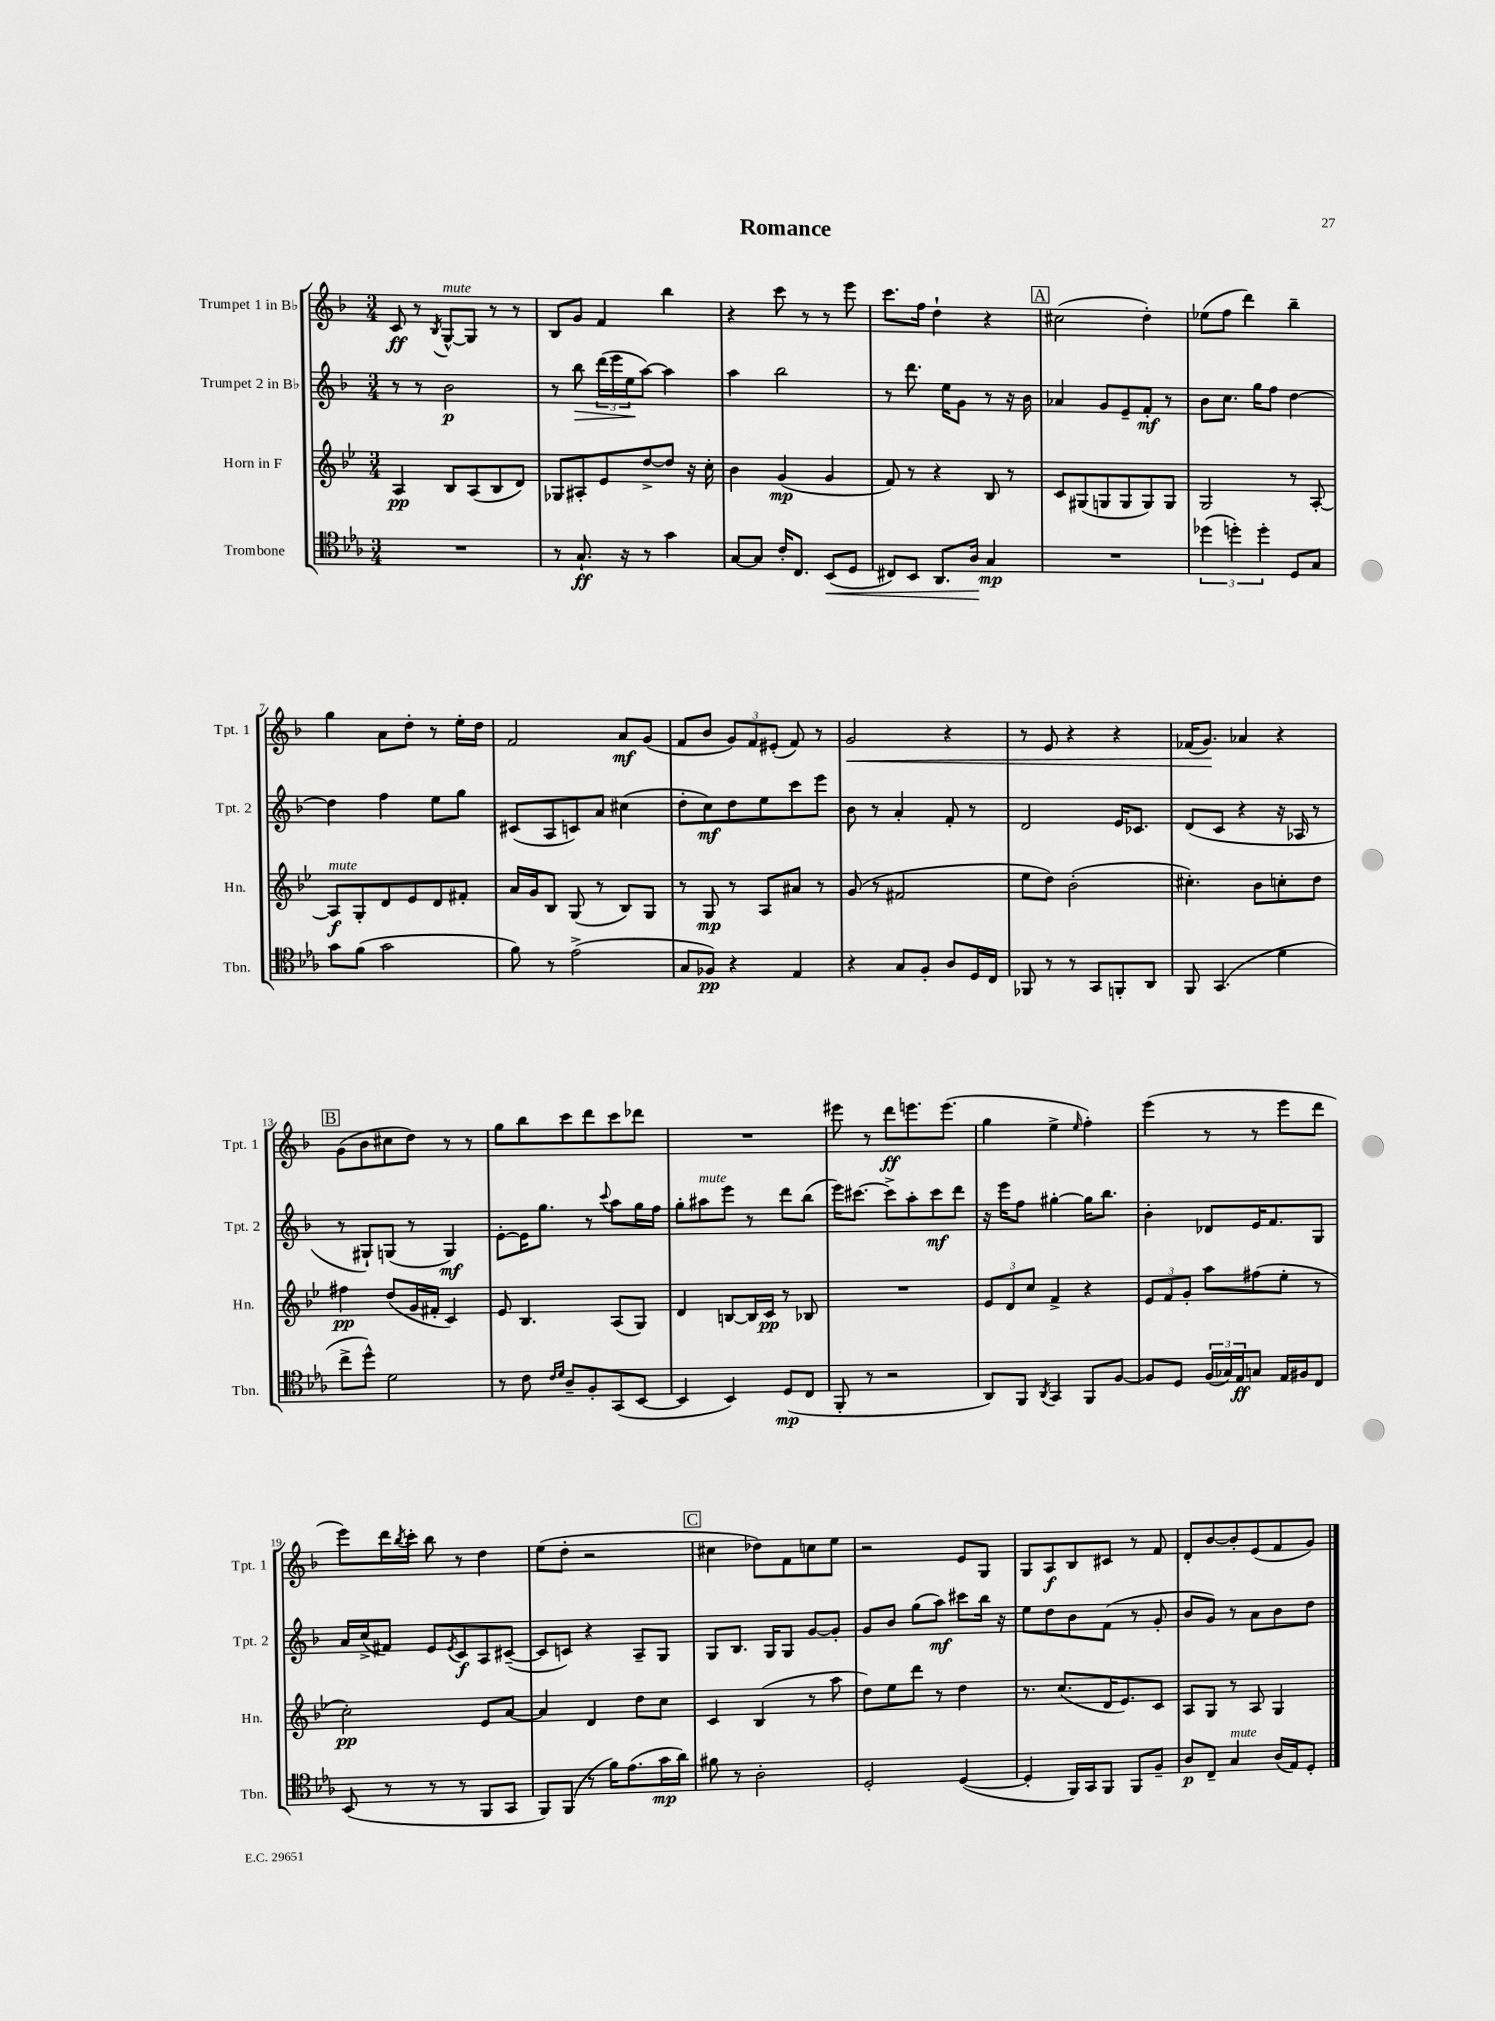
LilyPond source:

\header { title = "Romance" }
<<
\new StaffGroup <<
\new Staff = "s0" \with { instrumentName = "Trumpet 1 in Bb" shortInstrumentName = "Tpt. 1" } {
    \clef treble \key f \major \numericTimeSignature \time 3/4
    c'8\ff r8 \acciaccatura { bes8 } g8~-^^\markup { \italic "mute" } g8 r8 r8 |
    bes8 g'8 f'4 bes''4 |
    r4 c'''8 r8 r8 e'''8 |
    c'''8. f''16 d''4-! r4 |
    \mark \markup { \box "A" } cis''2( d''4-.) |
    ees''8( f''8 d'''4) bes''4-- |
    g''4 a'8 d''8-. r8 e''16-. d''16 |
    f'2 a'8\mf g'8( |
    f'8 bes'8 \tuplet 3/2 { g'8) f'8 eis'8-.( } f'8) r8 |
    g'2\< r4 |
    r8 e'8 r4 r4 |
    fes'16( g'8.\!) aes'4 r4 |
    \mark \markup { \box "B" } g'8( bes'8 cis''8 d''8) r8 r8 |
    g''8 bes''8 c'''8 d'''8 c'''8 des'''8 |
    R2. |
    eis'''8 r8 d'''8\ff e'''8. e'''8.( |
    g''4 e''4-> \grace { e''16 } f''4-.) |
    e'''4( r8 r8 e'''8 d'''8 |
    e'''8) d'''16 \acciaccatura { bes''8 } c'''16-. bes''8 r8 d''4 |
    e''8( d''8-. r2 |
    \mark \markup { \box "C" } cis''4 des''8) f'8 c''8 e''8 |
    r2 e'8 g8 |
    g8 a8\f bes8 cis'8 r8 f'8 |
    d'8-. bes'8~ bes'8-. e'8( f'8 g'8) \bar "|." |
}
\new Staff = "s1" \with { instrumentName = "Trumpet 2 in Bb" shortInstrumentName = "Tpt. 2" } {
    \clef treble \key f \major \numericTimeSignature \time 3/4
    r8 r8 bes'2\p |
    r8 bes''8\> \tuplet 3/2 { d'''16( e'''16 e''16\! } a''8~) a''4 |
    a''4 bes''2 |
    r8 d'''8. e''16 g'8 r8 r16 bes'16 |
    \mark \markup { \box "A" } aes'4 g'8 e'8-- f'8-.\mf r8 |
    bes'8 c''8. g''16 f''8 d''4~ |
    d''4 f''4 e''8 g''8 |
    cis'8( a8 c'8) a'8 cis''4( |
    d''8-. c''8\mf) d''8 e''8 c'''8 e'''8 |
    bes'8 r8 a'4-. f'8-. r8 |
    d'2 e'16 ces'8. |
    d'8( c'8 r4 r16 aes16 r8 |
    \mark \markup { \box "B" } r8 gis8-!) g8( r8 g4\mf) |
    e'8~-. e'16 g''8. r8 \appoggiatura { c'''8 } a''8 g''16 f''16 |
    g''8-. ais''8^\markup { \italic "mute" } e'''8 r8 d'''8 bes''8( |
    e'''16) cis'''8.~ cis'''8-> a''8-. cis'''8\mf d'''8 |
    r16 e'''16 f''8 gis''4~-. gis''16 bes''8. |
    bes'4-. des'8 e'16 f'8. g8 |
    a'16 c''16->( fis'8) e'8 \acciaccatura { e'8 } c'8\f a8 cis'8~--( |
    cis'8 c'8) r4 a8-- g8 |
    \mark \markup { \box "C" } g8 bes8. g16 g8 g'8~ g'8-. |
    g'8 bes'8 g''8( a''8\mf) cis'''8 bes''16 r16 |
    e''8 d''8 bes'8 f'8( r8 g'8-. |
    bes'8 g'8) r8 a'8 bes'8 d''8 \bar "|." |
}
\new Staff = "s2" \with { instrumentName = "Horn in F" shortInstrumentName = "Hn." } {
    \clef treble \key bes \major \numericTimeSignature \time 3/4
    a4\pp bes8 a8( bes8 d'8) |
    ges8 ais8-. ees'8 d''8~-> d''8 r16 c''16-. |
    bes'4 g'4\mp( g'4 |
    f'8) r8 r4 bes8 r8 |
    \mark \markup { \box "A" } c'8 gis8( g8 g8 g8) g8 |
    g2 r8 a8~-. |
    a8\f^\markup { \italic "mute" } g8-. d'8 ees'8 d'8 fis'8-. |
    a'16 g'16 bes8 g8( r8 bes8) g8 |
    r8 g8\mp r8 a8 ais'8 r8 |
    g'8( r8 fis'2 |
    ees''8 d''8) bes'2-.( |
    cis''4.-.) bes'8 c''8-. d''8 |
    \mark \markup { \box "B" } fis''4\pp d''8( g'16 fis'16-. c'4) |
    ees'8 bes4. a8( g8) |
    d'4 b8~ b16 c'16\pp r8 bes8 |
    R2. |
    \tuplet 3/2 { ees'8 d'8 c''8 } f'4-> r4 |
    \tuplet 3/2 { ees'8 f'8 g'8-. } a''8 fis''8( ees''8-. r8 |
    c''2-.\pp) ees'8 a'8~ |
    a'4 d'4 d''8 c''8 |
    \mark \markup { \box "C" } c'4 bes4( r8 a''8 |
    d''8) ees''8 d'''8 r8 d''4 |
    r8. c''8.( d'16 ees'8.) c'8 |
    a8 g8 r8 a8 g4 \bar "|." |
}
\new Staff = "s3" \with { instrumentName = "Trombone" shortInstrumentName = "Tbn." } {
    \clef tenor \key ees \major \numericTimeSignature \time 3/4
    R2. |
    r8 g8.-!\ff r16 r8 g'4 |
    g8~ g8 c'16-. c8. bes,8\<( d8 |
    cis8) bes,8 aes,8. aes16\! g4\mp |
    \mark \markup { \box "A" } R2. |
    \tuplet 3/2 { des''4( d''4-.) d''4-. } d8 g8 |
    g'8 f'8( g'2 |
    f'8) r8 ees'2->( |
    g8 fes8\pp) r4 ees4 |
    r4 g8 f8-. aes8 d16 c16 |
    fes,8 r8 r8 g,8 f,8-. aes,8 |
    f,8 g,4.( d'4 |
    \mark \markup { \box "B" } c''8-> d''8-^) d'2 |
    r8 c'8 \grace { c'16 d'16 } aes8-- f8-. g,8( bes,8~ |
    bes,4 bes,4) d8\mp( c8 |
    f,8-. r8 r2 |
    aes,8) f,8 \acciaccatura { aes,8 } g,4 f,8 f8~ |
    f8 d8 \tuplet 3/2 { f16( ges16) ees16\ff } g8 ees16 fis16 c8 |
    bes,8( r8 r8 r8 f,8 g,8 |
    f,8) f,8( r8 f'16) ees'8.( g'16\mp aes'16) |
    \mark \markup { \box "C" } fis'8 r8 aes2-. |
    d2-. d4~( |
    d4-. f,16) g,16 f,8 f,8 f8-- |
    aes8\p c8-- g4^\markup { \italic "mute" } aes16( ees16) d8-. \bar "|." |
}
>>
>>
